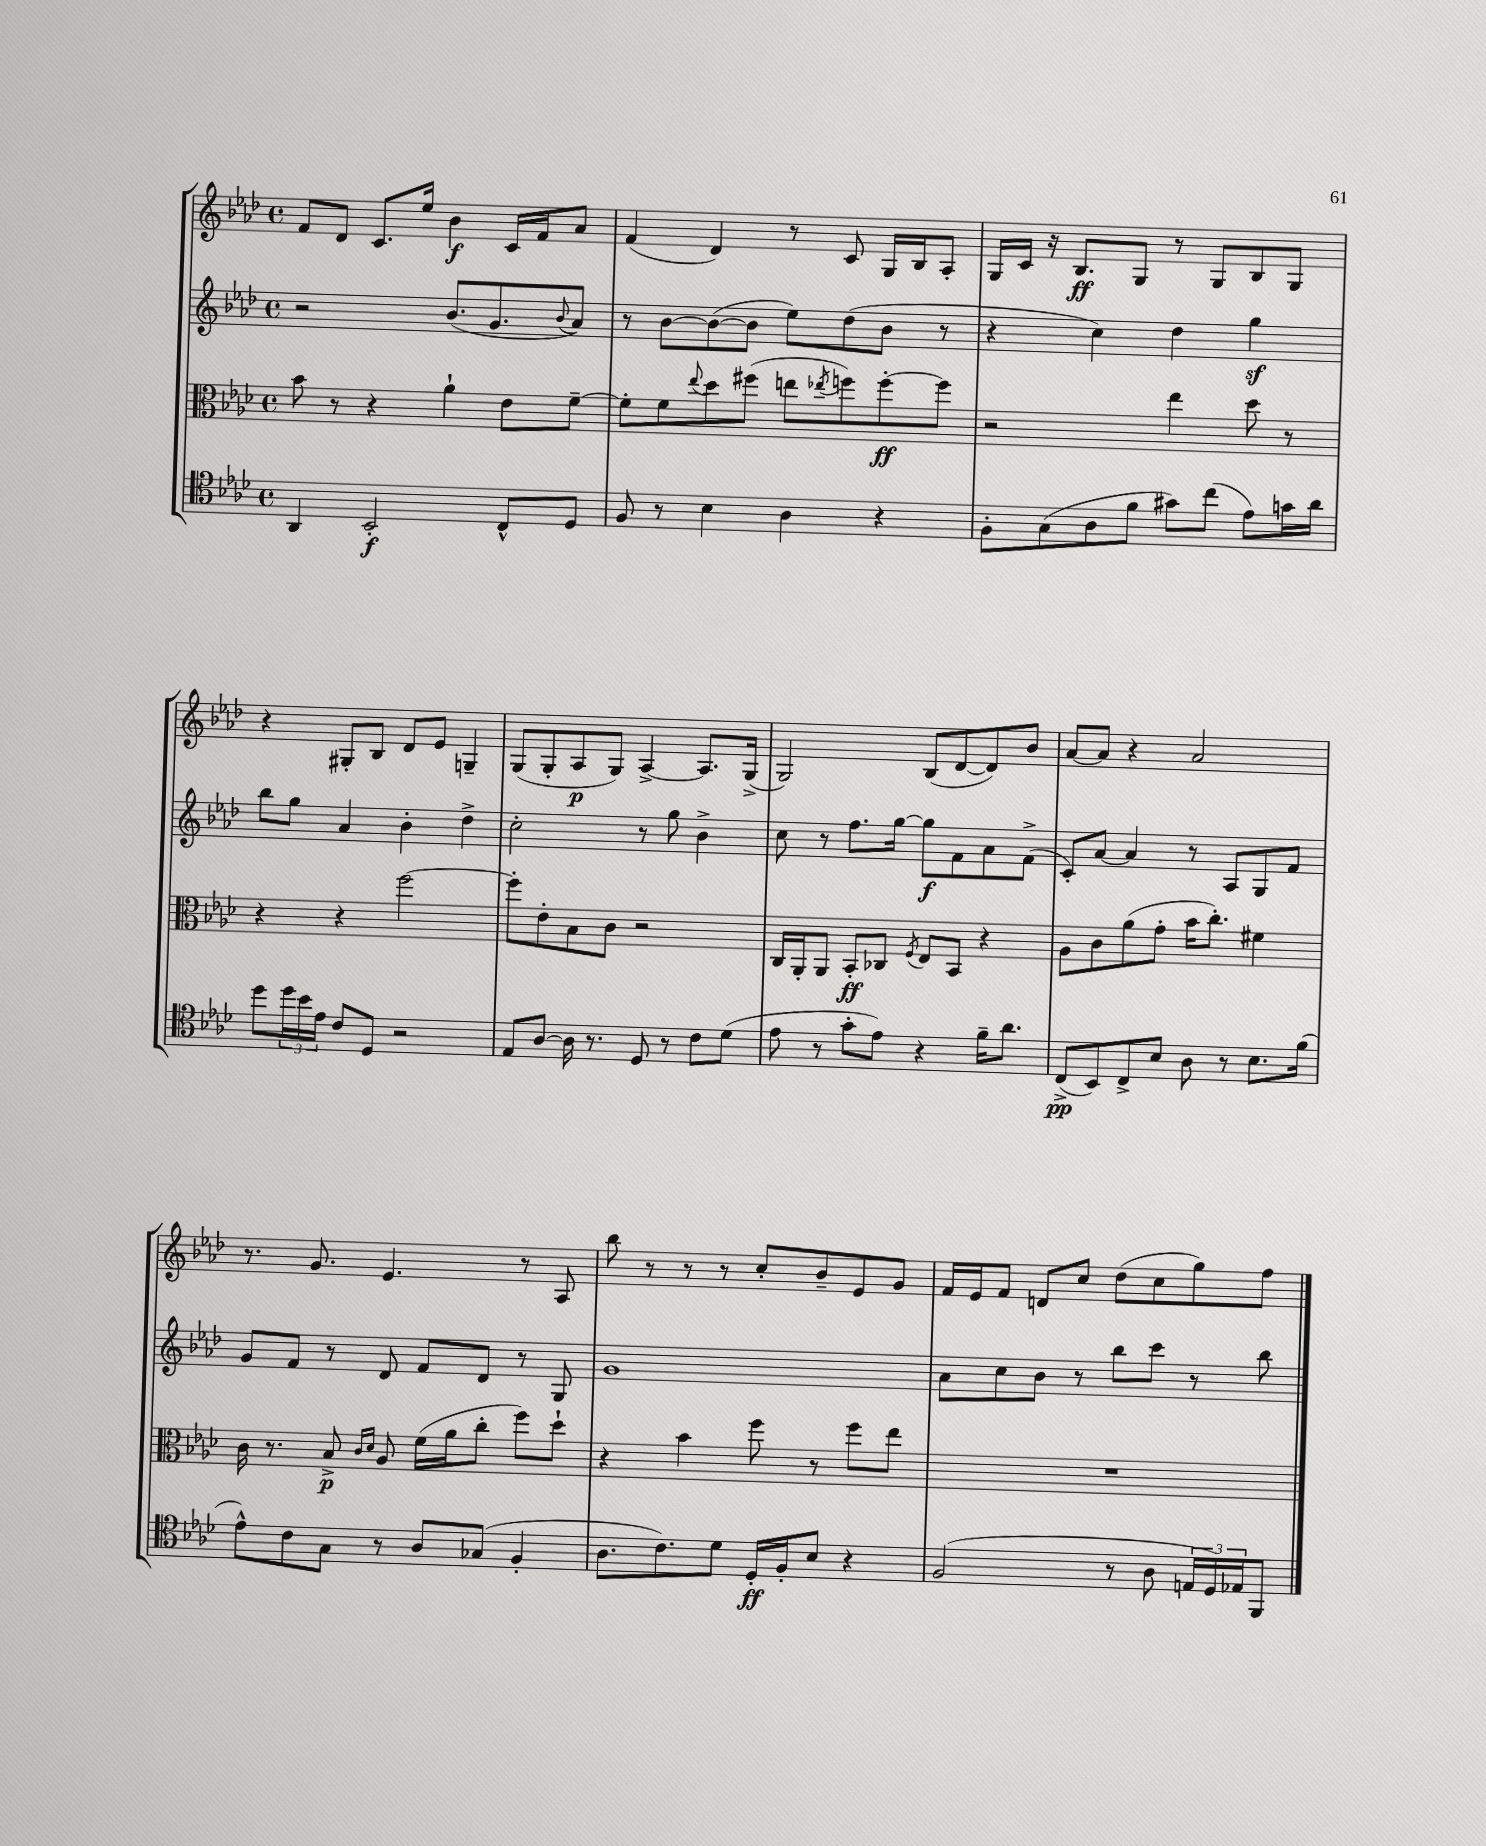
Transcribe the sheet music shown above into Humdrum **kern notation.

**kern	**kern	**kern	**kern
*staff4	*staff3	*staff2	*staff1
*clefC4	*clefC3	*clefG2	*clefG2
*k[b-e-a-d-]	*k[b-e-a-d-]	*k[b-e-a-d-]	*k[b-e-a-d-]
*M4/4	*M4/4	*M4/4	*M4/4
*met(c)	*met(c)	*met(c)	*met(c)
4AA-	8b-	2r	8f
.	8r	.	8d-
2BB-'	4r	.	8.c
.	.	.	16ee-
.	4a-`	(8.b-	4b-
.	.	8.g	.
8C^^	8e-	.	16c
.	.	.	16f
.	.	8qqb-	.
8D-	[8f~	8a-)	8a-
=	=	=	=
8F	8f']	8r	(4f
8r	8f	[8b-	.
.	8qqee-	.	.
4B-	8dd-	(8b-_	4d-)
.	(8ff#	8b-]	.
4A-	8ee	8ee-)	8r
.	8qee-	.	.
.	8ff)	(8dd-	8c
4r	[8ff'	8b-	16G
.	.	.	16B-
.	8ff]	8r	8A-'
=	=	=	=
8F'	2r	4r	16G
.	.	.	16c
(8G	.	.	16r
.	.	.	8.B-
8A-	.	4cc)	.
8f	.	.	8G
8g#)	4ee-	4dd-	8r
(8cc	.	.	8G
8e-)	8dd-	4gg	8B-
16g	8r	.	8G
16a-	.	.	.
=	=	=	=
8dd-	4r	8bb-	4r
24dd-	.	8gg	.
24b-	.	.	.
24e-	.	.	.
8c	4r	4a-	8G#'
8D-	.	.	8B-
2r	[2ff	4b-'	8d-
.	.	.	8e-
.	.	4dd-^	4G~
=	=	=	=
8E-	8ff']	2cc'	(8G
[8A-	8e-'	.	8G'
16A-]	8B-	.	8A-
8.r	.	.	.
.	8c	.	8G)
8D-	2r	8r	[4A-^
8r	.	8gg	.
8c	.	4b-^	8.A-]
(8d-	.	.	.
.	.	.	(16G^
=	=	=	=
8e-	16C	8cc	2G)
.	16AA-'	.	.
8r	8AA-	8r	.
8g'	8BB-'	8.ff	.
8e-)	8C-	.	.
.	.	[16gg	.
.	8qF	.	.
4r	8E-	8gg]	(8B-
.	8BB-	8f	[8d-
16f~	4r	8a-	8d-])
8.a-	.	.	.
.	.	(8f^	8b-
=	=	=	=
(8C^	8A-	8c')	[8a-
8BB-)	8c	[8a-	8a-]
8C^	(8a-	4a-]	4r
8B-	8g'	.	.
8A-	16b-	8r	2a-
.	8.cc')	.	.
8r	.	8A-	.
8.B-	4f#	8G	.
.	.	8f	.
(16f	.	.	.
=	=	=	=
8e-^^)	16c	8g	8.r
.	8.r	.	.
8c	.	8f	.
.	.	.	8.g
8G	8B-^	8r	.
.	16qqc	.	.
.	16qqd-	.	.
8r	8A-	8d-	4.e-
8A-	(16f	8f	.
.	16a-	.	.
(8G-	8cc'	8d-	.
4F'	8ff)	8r	8r
.	8dd-`	8G	8A-
=	=	=	=
8.A-	4r	1g	8bb-
.	.	.	8r
8.c)	.	.	.
.	4b-	.	8r
8d-	.	.	8r
16D-'	8ff	.	8cc'
16F'	.	.	.
8B-	8r	.	8b-~
4r	8ff	.	8e-
.	8ee-	.	8g
=	=	=	=
(2F	1r	8a-	16f
.	.	.	16e-
.	.	8cc	8f
.	.	8b-	8d
.	.	8r	8cc
8r	.	8bb-	(8dd-
8A-	.	8ccc	8cc
24E	.	8r	8gg)
24D-)	.	.	.
24E-	.	.	.
8FF	.	8bb-	8ff
==	==	==	==
*-	*-	*-	*-
